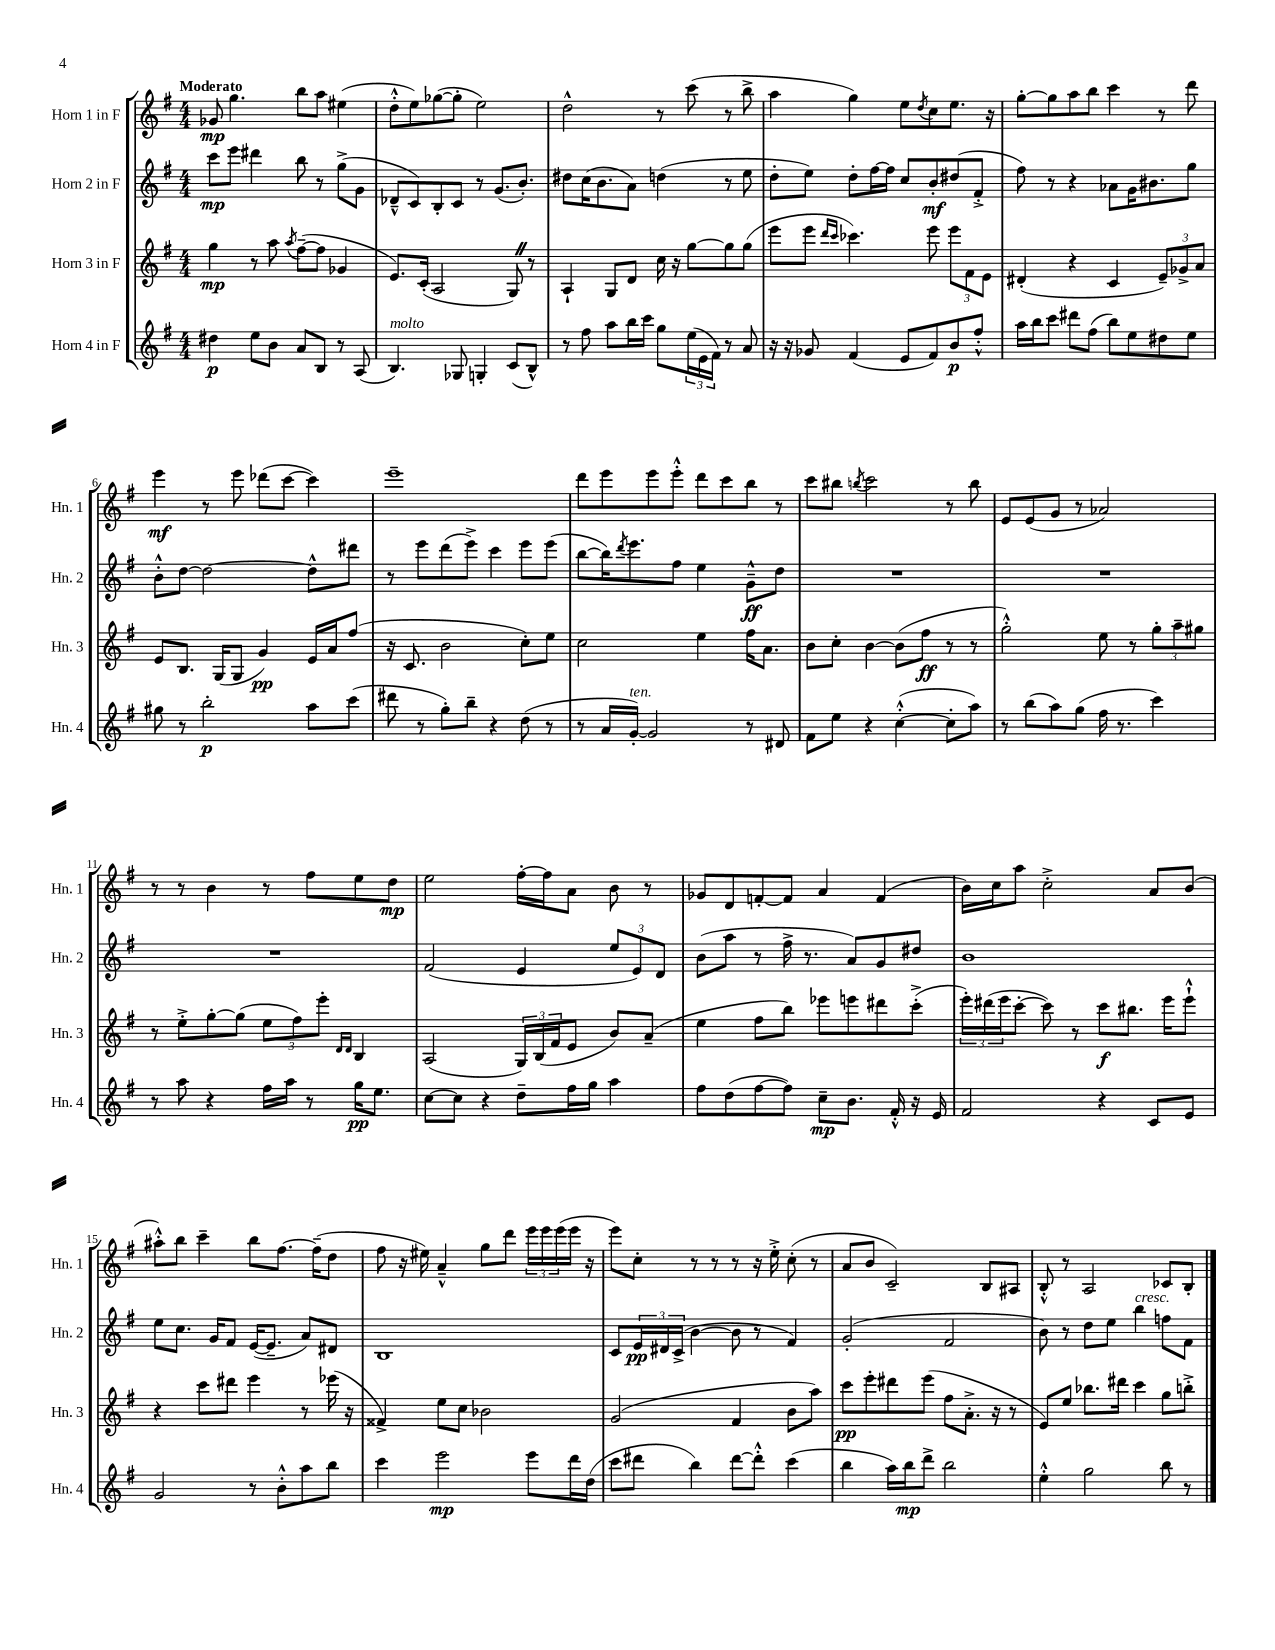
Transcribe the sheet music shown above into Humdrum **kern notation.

**kern	**dynam	**kern	**dynam	**kern	**dynam	**kern	**dynam
*part4	*part4	*part3	*part3	*part2	*part2	*part1	*part1
*staff4	*staff4	*staff3	*staff3	*staff2	*staff2	*staff1	*staff1
*I"Horn 4 in F	*	*I"Horn 3 in F	*	*I"Horn 2 in F	*	*I"Horn 1 in F	*
*I'Hn. 4	*	*I'Hn. 3	*	*I'Hn. 2	*	*I'Hn. 1	*
*clefG2	*	*clefG2	*	*clefG2	*	*clefG2	*
*k[f#]	*	*k[f#]	*	*k[f#]	*	*k[f#]	*
*M4/4	*	*M4/4	*	*M4/4	*	*M4/4	*
=1	=1	=1	=1	=1	=1	=1	=1
!	!	!	!	!	!	!LO:TX:a:B:t=Moderato	!
4dd#X\	p	4gg\	mp	8ccc\L	mp	8g-X/	mp
.	.	.	.	8eee\J	.	4.gg\	.
8ee\L	.	8r	.	4ddd#X\	.	.	.
8b\J	.	8aa\	.	.	.	.	.
.	.	8qaa/	.	.	.	.	.
8a/L	.	([8ff#~\L	.	8bb\	.	8bb\L	.
8B/J	.	8ff#\J]	.	8r	.	8aa\J	.
8r	.	4g-X/	.	(8gg^\L	.	(4ee#X\	.
(8A/	.	.	.	8g\J	.	.	.
=2	=2	=2	=2	=2	=2	=2	=2
!LO:TX:a:i:t=molto	!	!	!	!	!	!	!
4.B/)	.	8.e/L)	.	8d-X~^^/L	.	8dd'^^\L	.
.	.	.	.	8c/)	.	8ee\)	.
.	.	(16c'/Jk	.	.	.	.	.
.	.	2A/	.	8B'/	.	([8gg-X\	.
8G-X/	.	.	.	8c/J	.	8gg-'\J]	.
4Gn'/	.	.	.	8r	.	2ee\)	.
.	.	.	.	(8.g/L	.	.	.
(8c/L	.	8GZ/)	.	.	.	.	.
.	.	.	.	8.b'/J)	.	.	.
8B^^/J)	.	8r	.	.	.	.	.
=3	=3	=3	=3	=3	=3	=3	=3
8r	.	4A`/	.	8dd#X\L	.	2dd^^\	.
8ff#\	.	.	.	(16cc\K	.	.	.
.	.	.	.	8.b\	.	.	.
8aa\L	.	8G/L	.	.	.	.	.
16bb\L	.	8d/J	.	8a\J)	.	.	.
16ccc\JJ	.	.	.	.	.	.	.
8gg\L	.	16cc\	.	(4ddn\	.	8r	.
.	.	16r	.	.	.	.	.
(24ee\L	.	[8gg\L	.	.	.	(8ccc\	.
24e\	.	.	.	.	.	.	.
24f#\JJ)	.	.	.	.	.	.	.
8r	.	8gg\]	.	8r	.	8r	.
8a/	.	(8gg\J	.	8ee\	.	8bb^\	.
=4	=4	=4	=4	=4	=4	=4	=4
16r	.	8eee\L	.	8dd'\L	.	4aa\	.
16r	.	.	.	.	.	.	.
8g-X/	.	8eee\J	.	8ee\J)	.	.	.
.	.	16qqddd/LL	.	.	.	.	.
.	.	16qqccc/JJ	.	.	.	.	.
(4f#/	.	4.ccc-X\)	.	8dd'\L	.	4gg\)	.
.	.	.	.	[16ff#\L	.	.	.
.	.	.	.	16ff#\JJ]	.	.	.
8e/L	.	.	.	8cc/L	.	8ee\L	.
.	.	.	.	.	.	8qdd/	.
8f#/)	.	8eee\	.	8b'/	mf	8cc\	.
8b/	p	12eee\L	.	(8dd#X/	.	8.ee\J	.
.	.	12f#\	.	.	.	.	.
8ff#'^^/J	.	.	.	8f#'^/J	.	.	.
.	.	12e\J	.	.	.	.	.
.	.	.	.	.	.	16r	.
=5	=5	=5	=5	=5	=5	=5	=5
16aa\LL	.	(4d#X'/	.	8ff#\)	.	[8gg'\L	.
16bb\J	.	.	.	.	.	.	.
8ccc\J	.	.	.	8r	.	8gg\]	.
8ddd#X\L	.	4r	.	4r	.	8aa\	.
(8ff#\J	.	.	.	.	.	8bb\J	.
8bb\L)	.	4c/	.	8a-X\L	.	4ccc\	.
8ee\	.	.	.	16g\K	.	.	.
.	.	.	.	8.b#X\	.	.	.
8dd#X\	.	12e~/L)	.	.	.	8r	.
.	.	12g-X^/	.	.	.	.	.
8ee\J	.	.	.	8gg\J	.	8ddd\	.
.	.	12a/J	.	.	.	.	.
!!LO:LB:g=z
=6	=6	=6	=6	=6	=6	=6	=6
8gg#X\	.	8e/L	.	8b'^^\L	.	4eee\	mf
8r	.	8.B/J	.	[8dd\J	.	.	.
2bb'\	p	.	.	2dd\_	.	8r	.
.	.	(16G/KL	.	.	.	.	.
.	.	8G/J	.	.	.	8eee\	.
.	.	4g/)	pp	.	.	(8ddd-X\L	.
.	.	.	.	.	.	[8ccc\J	.
8aa\L	.	16e/LL	.	8dd^^\L]	.	4ccc\])	.
.	.	16a/J	.	.	.	.	.
(8ccc\J	.	(8ff#/J	.	8ddd#X\J	.	.	.
=7	=7	=7	=7	=7	=7	=7	=7
8ddd#X\	.	16r	.	8r	.	1eee~	.
.	.	8.c/	.	.	.	.	.
8r	.	.	.	8eee\L	.	.	.
8gg'\L)	.	2b\	.	(8ddd\	.	.	.
8bb~\J	.	.	.	8eee^\J)	.	.	.
4r	.	.	.	4ccc\	.	.	.
(8dd\	.	8cc'\L)	.	8eee\L	.	.	.
8r	.	8ee\J	.	(8eee\J	.	.	.
=8	=8	=8	=8	=8	=8	=8	=8
8r	.	2cc\	.	[8bb\L	.	8ddd\L	.
16a/LL	.	.	.	16bb\K])	.	8eee\	.
.	.	.	.	8qddd/	.	.	.
!LO:TX:a:i:t=ten.	!	!	!	!	!	!	!
[16g'/JJ)	.	.	.	8.eee\	.	.	.
2g/]	.	.	.	.	.	8eee\	.
.	.	.	.	8ff#\J	.	8eee'^^\J	.
.	.	4ee\	.	4ee\	.	8ddd\L	.
.	.	.	.	.	.	8ccc\	.
8r	.	16ff#\KL	.	8g~^^\L	ff	8bb\J	.
.	.	8.a\J	.	.	.	.	.
8d#X/	.	.	.	8dd\J	.	8r	.
=9	=9	=9	=9	=9	=9	=9	=9
8f#\L	.	8b\L	.	1r	.	8ccc\L	.
8ee\J	.	8cc'\J	.	.	.	8bb#X\J	.
.	.	.	.	.	.	8qbbn/	.
4r	.	[4b\	.	.	.	2ccc\	.
([4cc'^^\	.	(8b\L]	.	.	.	.	.
.	.	8ff#\J	ff	.	.	.	.
8cc'\L]	.	8r	.	.	.	8r	.
8aa\J)	.	8r	.	.	.	8bb\	.
=10	=10	=10	=10	=10	=10	=10	=10
8r	.	2gg'^^\)	.	1r	.	8e/L	.
(8bb\L	.	.	.	.	.	(8e/	.
8aa\)	.	.	.	.	.	8g/J	.
(8gg\J	.	.	.	.	.	8r	.
16ff#\	.	8ee\	.	.	.	2a-X/)	.
8.r	.	.	.	.	.	.	.
.	.	8r	.	.	.	.	.
4ccc\)	.	12gg'\L	.	.	.	.	.
.	.	12aa~\	.	.	.	.	.
.	.	12gg#X\J	.	.	.	.	.
!!LO:LB:g=z
=11	=11	=11	=11	=11	=11	=11	=11
8r	.	8r	.	1r	.	8r	.
8aa\	.	8ee'^\L	.	.	.	8r	.
4r	.	[8gg'\	.	.	.	4b\	.
.	.	(8gg\J]	.	.	.	.	.
16ff#\LL	.	12ee\L	.	.	.	8r	.
16aa\JJ	.	.	.	.	.	.	.
.	.	12ff#\)	.	.	.	.	.
8r	.	.	.	.	.	8ff#\L	.
.	.	12eee'\J	.	.	.	.	.
.	.	16qqd/LL	.	.	.	.	.
.	.	16qqd/JJ	.	.	.	.	.
16gg\KL	pp	4B/	.	.	.	8ee\	.
8.ee\J	.	.	.	.	.	.	.
.	.	.	.	.	.	8dd\J	mp
=12	=12	=12	=12	=12	=12	=12	=12
[8cc\L	.	(2A/	.	(2f#/	.	2ee\	.
8cc\J]	.	.	.	.	.	.	.
4r	.	.	.	.	.	.	.
8dd~\L	.	24G/LL)	.	4e/	.	[16ff#'\LL	.
.	.	(24B/	.	.	.	.	.
.	.	.	.	.	.	16ff#\J]	.
.	.	24f#/J	.	.	.	.	.
16ff#\L	.	8e/J	.	.	.	8a\J	.
16gg\JJ	.	.	.	.	.	.	.
4aa\	.	8b/L)	.	12ee/L	.	8b\	.
.	.	.	.	12e/)	.	.	.
.	.	(8a~/J	.	.	.	8r	.
.	.	.	.	12d/J	.	.	.
=13	=13	=13	=13	=13	=13	=13	=13
8ff#\L	.	4ee\	.	(8b\L	.	8g-X/L	.
(8dd\	.	.	.	8aa\J	.	8d/	.
[8ff#\	.	8ff#\L	.	8r	.	[8fn'/	.
8ff#\J])	.	8bb\J)	.	16ff#^\	.	8f/J]	.
.	.	.	.	8.r	.	.	.
8cc~\L	mp	8eee-X\L	.	.	.	4a/	.
8.b\J	.	8eeen\	.	8a/L)	.	.	.
.	.	8ddd#X\	.	8g/	.	(4f/	.
16f#'^^/	.	.	.	.	.	.	.
16r	.	(8ccc'^\J	.	8dd#X/J	.	.	.
16e/	.	.	.	.	.	.	.
=14	=14	=14	=14	=14	=14	=14	=14
2f#/	.	24eee'\LL)	.	1b	.	16b\LL)	.
.	.	(24ddd#X\	.	.	.	.	.
.	.	.	.	.	.	16cc\J	.
.	.	24eee\J	.	.	.	.	.
.	.	[8ccc'\J	.	.	.	8aa\J	.
.	.	8ccc\])	.	.	.	2cc'^\	.
.	.	8r	.	.	.	.	.
4r	.	8ccc\L	f	.	.	.	.
.	.	8.bb#X\J	.	.	.	.	.
8c/L	.	.	.	.	.	8a/L	.
.	.	16eee\KL	.	.	.	.	.
8e/J	.	8eee`^^\J	.	.	.	(8b/J	.
!!LO:LB:g=z
=15	=15	=15	=15	=15	=15	=15	=15
2g/	.	4r	.	8ee\L	.	8aa#X'^^\L)	.
.	.	.	.	8.cc\J	.	8bb\J	.
.	.	8ccc\L	.	.	.	4ccc~\	.
.	.	.	.	16g/KL	.	.	.
.	.	8ddd#X\J	.	8f#/J	.	.	.
8r	.	4eee\	.	([16e/KL	.	8bb\L	.
.	.	.	.	8.e~/J]	.	.	.
8b'^^\L	.	.	.	.	.	[8.ff#\J	.
8aa\	.	8r	.	8a/L)	.	.	.
.	.	.	.	.	.	(16ff#~\KL]	.
8bb\J	.	(16eee-X\	.	8d#X/J	.	8dd\J	.
.	.	16r	.	.	.	.	.
=16	=16	=16	=16	=16	=16	=16	=16
4ccc\	.	4f##X^/)	.	1B	.	8ff#\	.
.	.	.	.	.	.	16r	.
.	.	.	.	.	.	16ee#X\)	.
2eee\	mp	8ee\L	.	.	.	4a~^^/	.
.	.	8cc\J	.	.	.	.	.
.	.	2b-X\	.	.	.	8gg\L	.
.	.	.	.	.	.	8ddd\J	.
8eee\L	.	.	.	.	.	24eee\LL	.
.	.	.	.	.	.	24eee\	.
.	.	.	.	.	.	(24eee\	.
16ddd\L	.	.	.	.	.	16eee\JJ	.
(16dd\JJ	.	.	.	.	.	16r	.
=17	=17	=17	=17	=17	=17	=17	=17
8ccc\L	.	(2g/	.	8c/L	.	8eee\L)	.
8ddd#X\J	.	.	.	24e/L	pp	8cc'\J	.
.	.	.	.	24d#X/	.	.	.
.	.	.	.	(24c^/JJ	.	.	.
4bb\)	.	.	.	[4b\	.	8r	.
.	.	.	.	.	.	8r	.
[8ddd#\L	.	4f#/	.	8b\]	.	8r	.
8ddd#'^^\J]	.	.	.	8r	.	16r	.
.	.	.	.	.	.	16ee'^\	.
(4ccc\	.	8b\L	.	4f#/)	.	(8cc'\	.
.	.	8aa\J)	.	.	.	8r	.
=18	=18	=18	=18	=18	=18	=18	=18
4bb\	.	8ccc\L	pp	(2g'/	.	8a/L	.
.	.	8eee'\	.	.	.	8b/J	.
16aa\LL)	.	8ddd#X\	.	.	.	2c~/)	.
16bb\J	mp	.	.	.	.	.	.
8ddd^\J	.	(8eee\J	.	.	.	.	.
2bb\	.	8ff#\L	.	2f#/	.	.	.
.	.	8.a'^\J	.	.	.	.	.
.	.	.	.	.	.	8B/L	.
.	.	16r	.	.	.	.	.
.	.	8r	.	.	.	8A#X/J	.
=19	=19	=19	=19	=19	=19	=19	=19
4ee'^^\	.	8e/L)	.	8b\)	.	8B'^^/	.
.	.	8ee/J	.	8r	.	8r	.
2gg\	.	8.bb-X\L	.	8dd\L	.	2A/	.
.	.	.	.	8ee\J	.	.	.
.	.	16ddd#X\Jk	.	.	.	.	.
!	!	!	!	!LO:TX:a:i:t=cresc.	!	!	!
.	.	4ccc\	.	4bb\	.	.	.
8bb\	.	8gg\L	.	8ffn\L	.	8c-X/L	.
8r	.	8bbn'^\J	.	8f#\J	.	8B'/J	.
==	==	==	==	==	==	==	==
*-	*-	*-	*-	*-	*-	*-	*-
